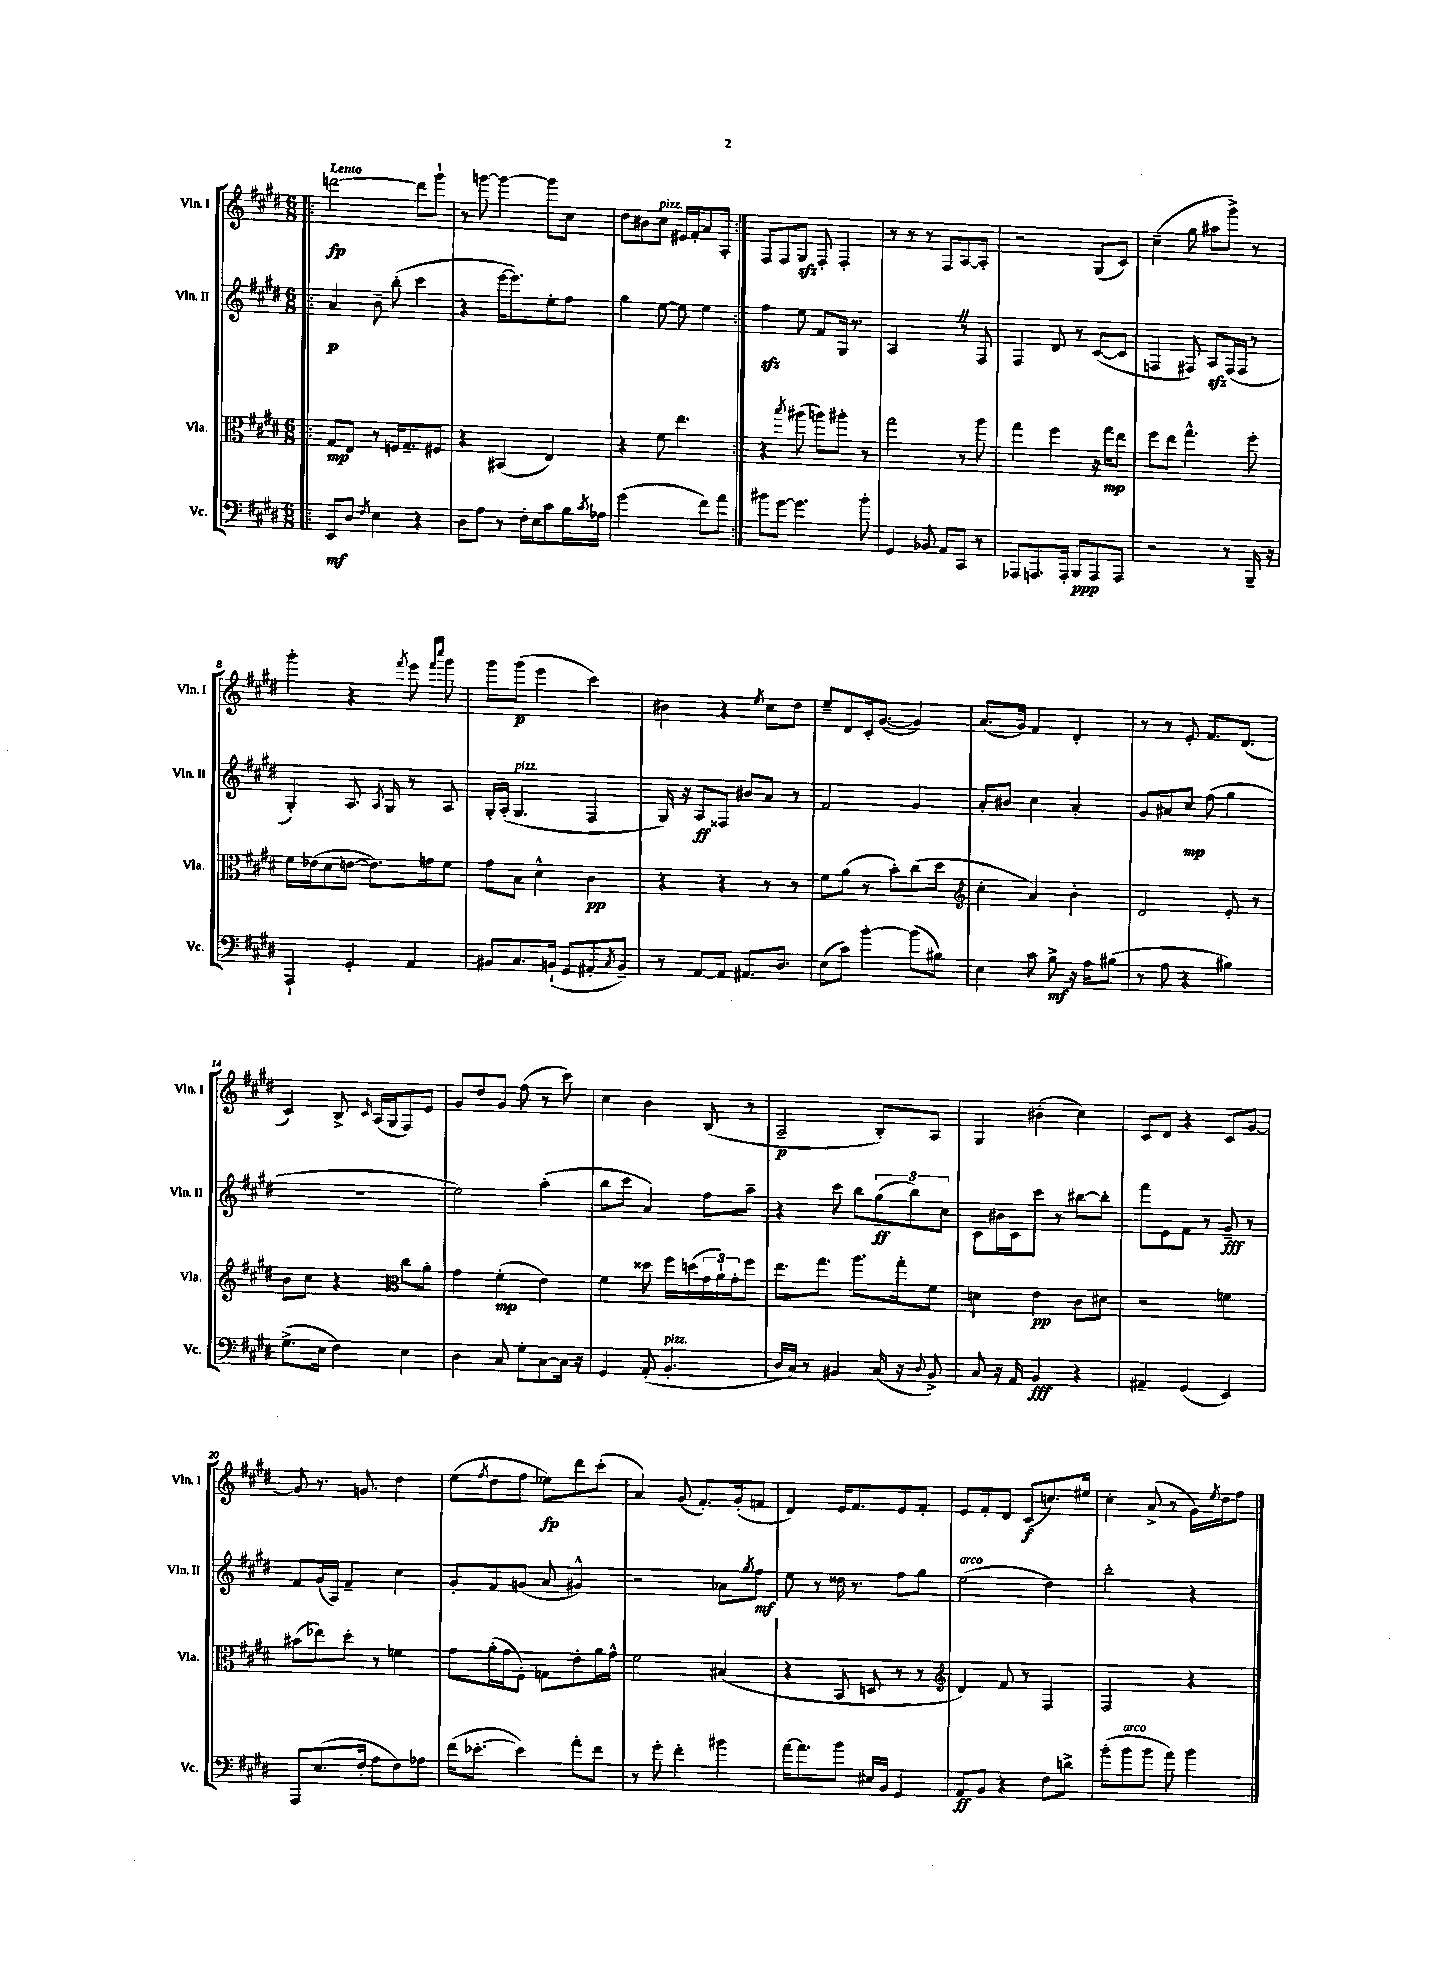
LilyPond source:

<<
\new StaffGroup <<
\new Staff = "s0" \with { instrumentName = "Vln. I" shortInstrumentName = "Vln. I" } {
    \clef treble \key e \major \numericTimeSignature \time 6/8 \tempo "Lento"
    \repeat volta 2 { \bar ".|:" d'''2~\fp d'''8 gis'''8-! |
    r8 g'''8~ g'''4~ g'''8 cis''8 |
    dis''8 bis'8 cis''8^\markup { \italic "pizz." } eis'16 fis'16-. a'8 a8-. | }
    fis8 fis8 gis8\sfz fis8-. fis4-. |
    r8 r8 r8 fis8 a8~ a8-. |
    r2 gis8( cis'8) |
    cis''4--( gis''8 ais''8 gis'''8->) r8 |
    gis'''4-. r4 \acciaccatura { fis'''8 } e'''8 \grace { fis'''16 cis''''16 } gis'''8 |
    gis'''8 gis'''8\p( e'''4 cis'''4) |
    bis'4 r4 \acciaccatura { e''8 } cis''8 dis''8 |
    e''8-- dis'8 cis'16-. gis'8.~( gis'4) |
    a'8.( gis'16) fis'4 dis'4-. |
    r8 r8 e'8-. fis'8. dis'8.( |
    cis'4) b8-> \grace { cis'16 } a16( gis16 fis8) e'8 |
    gis'8 dis''8 gis'8 fis''8( r8 cis'''8) |
    cis''4 b'4 b8( r8 |
    a2--\p b8-.) a8 |
    gis4 bis'4-.( cis''4) |
    cis'8 dis'8 r4 cis'8 gis'8~ |
    gis'8 r8. g'8. dis''4 |
    e''8( \acciaccatura { fis''8 } dis''8 fis''8 ees''8\fp) dis'''8 cis'''8-.( |
    a'4) gis'8( fis'8.-.) gis'16-.( f'8 |
    dis'4) e'16 fis'8. e'8 fis'8-. |
    e'8 fis'8-. dis'8 cis'8\f( c''8.) eis''16 |
    cis''4-. a'8->( r8 gis'16) \acciaccatura { e''8 } dis''16 fis''8 \bar "|." |
}
\new Staff = "s1" \with { instrumentName = "Vln. II" shortInstrumentName = "Vln. II" } {
    \clef treble \key e \major \numericTimeSignature \time 6/8
    \repeat volta 2 { \bar ".|:" a'4\p b'8-- b''8-.( cis'''4 |
    r4 e'''16~ e'''8.) e''8-. fis''8 |
    gis''4 e''8~ e''8 e''4 | }
    fis''4\sfz e''8 fis'8 gis16 r8. |
    a2 \once \override BreathingSign.text = \markup { \musicglyph "scripts.caesura.straight" } \breathe r8 fis8 |
    fis4 dis'8 r8 cis'8~( cis'8 |
    f4 fis8) a8\sfz fis16( fis16 r8 |
    gis4-.) a8. \acciaccatura { a8 } gis16 r8 a8 |
    gis16-. a16-.( gis4.^\markup { \italic "pizz." } fis4 |
    gis16) r16 a8\ff fisis8 bis'8 a'8 r8 |
    fis'2 gis'4 |
    a'8-. bis'8 cis''4 a'4-. |
    gis'8 ais'8 cis''8\mp fis''8( gis''4 |
    R2. |
    e''2) a''4-.( |
    b''8 cis'''8 a'4) fis''8 a''8-- |
    r4 cis'''8 b''8 \tuplet 3/2 { gis''8\ff( b''8) cis''8 } |
    cis'8 bis'16 cis'16 cis'''8 r8 bis''8~ bis''8-. |
    fis'''8 e'8 fis'8 r8 gis'8--\fff r8 |
    fis'8 gis'16( a16) fis'4-- cis''4 |
    gis'8-. fis'8 g'8( a'8 gis'4-^) |
    r2 aes'8 \acciaccatura { gis''8 } fis''8\mf |
    e''8 r8 disis''16 r8. fis''8 gis''8 |
    e''2^\markup { \italic "arco" }( dis''4) |
    b''2-. r4 \bar "|." |
}
\new Staff = "s2" \with { instrumentName = "Vla." shortInstrumentName = "Vla." } {
    \clef alto \key e \major \numericTimeSignature \time 6/8
    \repeat volta 2 { \bar ".|:" gis8\mp e8 r8 f16 gis8.-- fis8 |
    r4 bis,4( e4) |
    r4 fis'8 e''4. | }
    r4 \acciaccatura { b''8 } ais''8( a''8) ais''8-. r8 |
    gis''2 r8 a''8 |
    gis''4 fis''4 r16 gis''16\mp e''8 |
    fis''8 e''8 gis''4.-^ fis''8-. |
    fis'16 ees'16( dis'8 e'8~ e'8.) g'16 fis'8 |
    gis'8 b8 dis'4-^ cis'4\pp |
    r4 r4 r8 r8 |
    fis'8 a'8( r8 b'8-.) cis''8( dis''8 |
    \clef treble cis''4-. a'4) b'4-. |
    dis'2 e'8-. r8 |
    b'8 cis''8 r4 \clef alto cis''8 a'8-. |
    gis'4 fis'4-.\mp( e'4) |
    fis'4 disis''8 fis''16 d''16( \tuplet 3/2 { gis'16 a'16-!) gis'16-. } fis''8 |
    e''8. gis''8. a''8. gis''16-. fis'8 |
    d'4 e'4\pp cis'8 dis'8 |
    r2 f'4 |
    bis'8( ees''8) dis''8-. r8 f'4 |
    gis'8 a'16-.( gis'16 fis8-.) g8 e'8-. a'16 gis'16-^ |
    fis'2 bis4( |
    r4 b,8 d8 r8 r8 |
    \clef treble dis'4) fis'8 r8 fis4 |
    fis2 r4 \bar "|." |
}
\new Staff = "s3" \with { instrumentName = "Vc." shortInstrumentName = "Vc." } {
    \clef bass \key e \major \numericTimeSignature \time 6/8
    \repeat volta 2 { \bar ".|:" e,8\mf dis8 \acciaccatura { fis8 } e4 r4 |
    dis8 a8 r8 fis16-. e16 cis'8 b16 \acciaccatura { cis'8 } aes16 |
    gis'2( fis'8) a'8 | }
    bis'8 gis'8~ gis'4. bis'8-. |
    gis,4 bes,8 a,8 cis,8 r8 |
    aes,,8 a,,8. a,,16-. b,,8\ppp a,,8 a,,8 |
    r2 r8 b,,16-- r16 |
    a,,4-! gis,4-. a,4 |
    bis,8 cis8. b,16-!( gis,8 ais,8-. \acciaccatura { cis8 } b,8--) |
    r8 a,8~ a,8 ais,8. dis8. |
    e8( cis'8) b'4~-. b'8( bis8) |
    e4 cis'8 b8->\mf r16 a16 bis8( |
    r8 a8 r4 bis4) |
    gis8.->( e16 fis4) e4 |
    dis4 cis8 gis8-. cis8~ cis16 r16 |
    gis,4 a,8-.( b,4.-.^\markup { \italic "pizz." } |
    dis16 cis16) r8 bis,4 cis16( r16 \appoggiatura { dis8 } bis,8->) |
    cis8 r16 a,16 b,4\fff r4 |
    ais,4-- gis,4( e,4) |
    a,,8 e8.( fis16-. a8 fis8) aes8 |
    fis'16( ees'8.~-. ees'4) a'8-. fis'8 |
    r8 gis'8-. fis'4-. bis'4 |
    a'16~ a'8. b'8 eis16 b,16 gis,4 |
    a,8\ff b,8 r4 fis8 d'8-> |
    b'8-.( b'8^\markup { \italic "arco" } b'8 a'8) b'4 \bar "|." |
}
>>
>>
